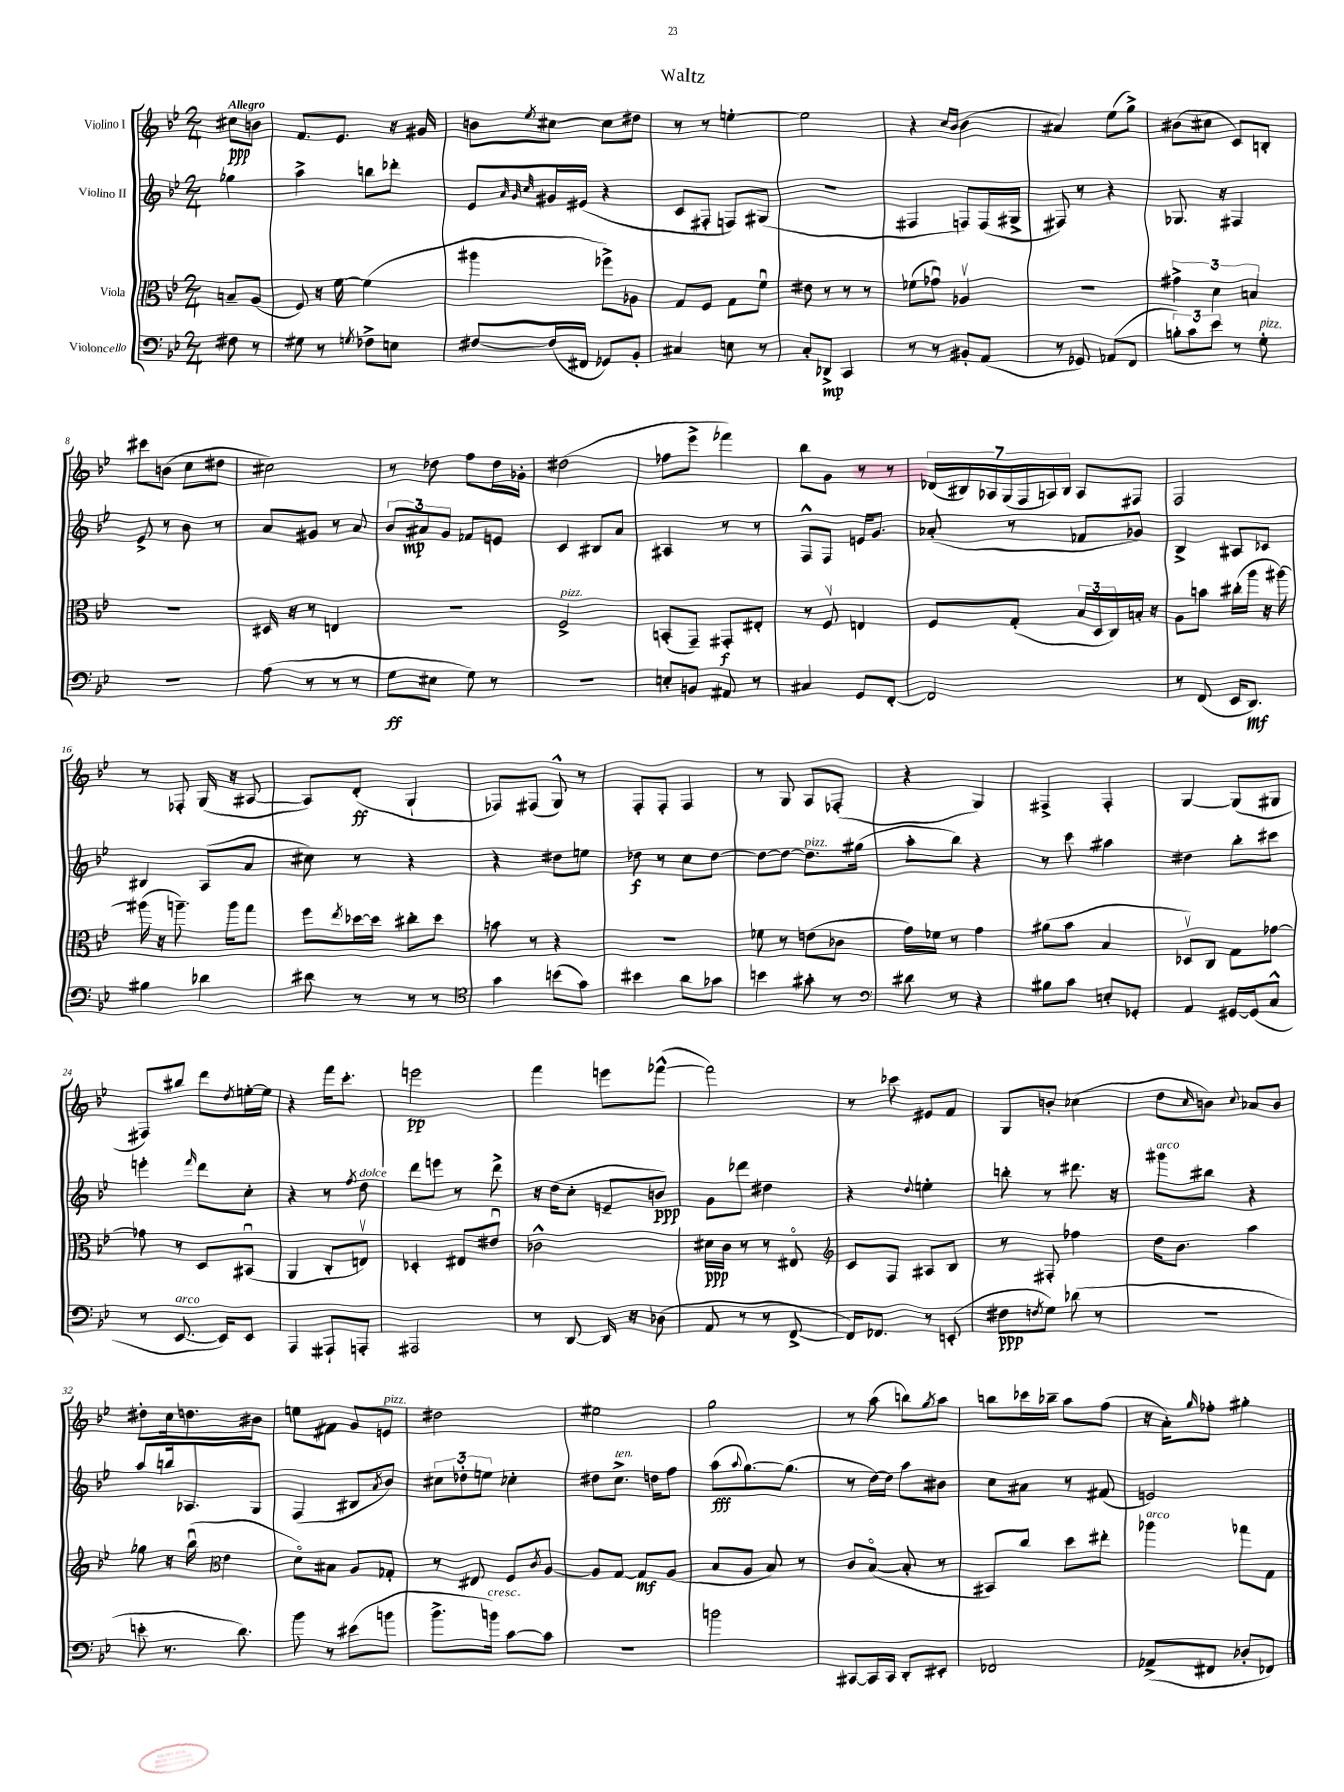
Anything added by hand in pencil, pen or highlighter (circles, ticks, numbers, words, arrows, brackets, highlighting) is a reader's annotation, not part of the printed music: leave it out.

**kern	**kern	**kern	**kern
*staff4	*staff3	*staff2	*staff1
*clefF4	*clefC3	*clefG2	*clefG2
*k[b-e-]	*k[b-e-]	*k[b-e-]	*k[b-e-]
*M2/4	*M2/4	*M2/4	*M2/4
8F#	8B~	4gg-	8cc#
8r	(8A	.	8b
=	=	=	=
8G#	8F)	4aa^	8.f
8r	16r	.	.
.	[16f	.	8.e-
8qG	.	.	.
8F-^	(4f]	8bb	.
8E	.	8ddd-'	16r
.	.	.	16g#
=	=	=	=
[8F#	4aa#	8e-	8b
.	.	32qqa	.
.	.	32qqg	.
.	.	32qqcc	8qee-
(16F#]	.	16g#	[8cc#
16FF#	.	(16e#	.
8GG-)	8ff-^)	4r	8cc#]
8BB-'	8A-	.	8dd#
=	=	=	=
4C#	8G	8c	8r
.	8F	8F#'	8r
8E	8G	8F)	[4ee'
8r	8fu	(8G#	.
=	=	=	=
8C'	8e#	2r	2ee]
8DD-^	8r	.	.
4CC	8r	.	.
.	8r	.	.
=	=	=	=
8r	(8f-	4F#	4r
8r	8g-u)	.	.
.	.	.	16qqcc
.	.	.	16qqb-
8BB#'	4A-v	8F)	(4b-
(8AA	.	(16F	.
.	.	16G#^	.
=	=	=	=
8r	2r	8F#)	4a#)
8GG-)	.	8r	.
(8AA-	.	4r	(8ee-
8FF	.	.	8gg^)
=	=	=	=
12B')	6g#^	8.G-	(8b#
12c	.	.	.
.	.	.	8cc#
12e-	6d	.	.
.	.	16r	.
8r	.	4F#	8c)
.	6B	.	.
8G'	.	.	8B'
=	=	=	=
2r	2r	8e-^	8ccc#
.	.	8r	(8b
.	.	8b-	8cc
.	.	8r	8dd#
=	=	=	=
(8A	16D#	8a	2cc#)
.	16r	.	.
8r	8r	8g#	.
8r	4E	8r	.
8r	.	8a	.
=	=	=	=
8G	2r	12b-	8r
.	.	12a#	.
8E#	.	.	8dd-
.	.	12g	.
8G)	.	8f-	8ff
8r	.	8e	16dd-
.	.	.	16g-'
=	=	=	=
2r	2F^	4c	(2dd#
.	.	8B#	.
.	.	8a	.
=	=	=	=
8E'	(8BB'	4A#	8ff-
8BB	8GG~)	.	8eee-^
8AA#	8GG#'	8r	4fff-)
8r	8E#'	8r	.
=	=	=	=
4C#	8r	8F^^	8bb-
.	8Fv	8F	8g
8GG	4E	16e	8r
.	.	8.g	.
[8FF'	.	.	8r
=	=	=	=
2FF]	8F	(8a-'	(28d-
.	.	.	28B#)
.	.	.	28A-
.	.	.	(28G
.	(8G'	8r	.
.	.	.	28F
.	.	.	28A)
.	.	.	28B#
.	24B-	8f-	8A
.	24D	.	.
.	24C)	.	.
.	16B'	8g-)	8F#
.	16r	.	.
=	=	=	=
8r	8A	4B-^	2F
(8FF	8b	.	.
16EE-	(16cc#'	8A#	.
8.DD)	16aa	.	.
.	16r	8c-	.
.	[16aa#)	.	.
=	=	=	=
4B#	(16aa#]	4B#	8r
.	16r	.	.
.	8.aa~)	.	8F-'
4d-	.	(8A	(16G
.	16aa	.	16r
.	8gg	8a	[8A#
=	=	=	=
8d#	8ff	8cc#)	8A#])
.	8qee-	.	.
8r	[16dd-	8r	(8d'
.	16dd-]	.	.
8r	8cc#'	4r	4G`
8r	8dd-	.	.
=	=	=	=
*clefC4	*	*	*
4g	8b	4r	8F-)
.	8r	.	(8F#
(8b	4r	8dd#	8G^^)
8g)	.	8ee	8r
=	=	=	=
4b#	2r	8dd-	8F'
.	.	8r	8F'
8a	.	8cc	4F
8g-	.	[8dd-	.
=	=	=	=
4b	8f-	8dd-_	8r
.	8r	8dd-_	8G
8g#'	(8e	8.dd-]	8A
8r	8c-	.	(8F-'
.	.	(16gg#	.
=	=	=	=
*clefF4	*	*	*
8d#	16g)	8aa'	4r
.	16f-	.	.
8r	8r	8bb-)	.
4r	4g	4r	4G)
=	=	=	=
8B#	(8a#	8r	4F#^
8c	8b-	8ccc	.
8E'	4B-	4aa#	4F#'
8GG-'	.	.	.
=	=	=	=
4AA	8D-v)	4dd#	[4G
.	8C	.	.
[16GG#	8G	8bb-'	(8G]
(16GG#]	.	.	.
8C^^	[8g-	8ccc#	8G#
=	=	=	=
8r	8g-]	4eee'	8F#)
[8.EE-	8r	.	8bb#
.	.	16qqfff	.
.	8D	8ddd	8ddd
16EE-])	.	.	.
.	.	.	8qdd
8EE-	(8BB#u	8cc'	[16ee'
.	.	.	16ee]
=	=	=	=
4AAA	4AA	4r	4r
8AAA#`	8C'	8r	16fff
.	.	.	8.ccc'
.	.	8qff	.
8AAA'	8Ev)	8dd	.
=	=	=	=
2AAA#	4D-'	8ddd	2eee
.	.	8eee	.
.	8E#	8r	.
.	8e#u	8ddd^	.
=	=	=	=
8r	2c-^^	16r	4fff
.	.	(16dd	.
[8DD	.	8cc'	.
16DD]	.	8e~	8eee
16r	.	.	.
(8D-	.	8b)	([8fff-^^
=	=	=	=
8AA	16d#	8g	2fff-])
.	16c	.	.
8r	8r	8ddd-	.
8r	8r	4dd#	.
[8FF^	8E#o	.	.
=	=	=	=
*	*clefG2	*	*
16FF])	8c	4r	8r
8.FF-	.	.	.
.	8F	.	8ccc-
.	.	8qqdd	.
8r	8A#	4ee'	8e#
(8EE'	8B-	.	8f
=	=	=	=
8F#	8r	8bb'	8G
8qF	.	.	.
8G)	8F#'	8r	8b'
(8d-	4ff-	8.ddd#	(4cc-
8r	.	.	.
.	.	16r	.
=	=	=	=
2r	16dd	8ggg#	8dd
.	8.b-	.	.
.	.	.	16qqcc
.	.	8bb#	8b)
.	.	.	8qqcc
.	4aa	4r	8a-
.	.	.	8b
=	=	=	=
8e'	8gg-	8aa	8dd#'
8.r	16r	16bb	16cc
.	(16bb-u	8.A-	8.dd
*	*clefC3	*	*
.	4e-	.	.
8.d)	.	.	.
.	.	8G	8b#
=	=	=	=
8b-	8do)	(4F	8ee
8r	8B#	.	8f#
(8e#	8A	8B#	8g
.	.	8qa	.
8b	8G-'	8b-)	8e
=	=	=	=
8.b-^	8r	12cc#	2dd#
.	.	12dd-'	.
.	8E#	.	.
.	.	12ee	.
16b)	.	.	.
[8c	8F	4cc-'	.
.	8qc	.	.
8c]	[8A	.	.
=	=	=	=
2r	8A]	8dd#	2ee#
.	[8G	8.cc^	.
.	8G]	.	.
.	.	16dd	.
.	(8A	8ff	.
=	=	=	=
2b	8B-	(8aa	2gg
.	.	8qqaa	.
.	8A	[8.gg)	.
.	8B-)	.	.
.	.	(8.gg]	.
.	8r	.	.
=	=	=	=
[8CC#	8c	8r	8r
16CC#]	([8B-o	[16dd)	(8aa
16CC#	.	16dd]	.
8DD'	8B-']	8aa	8bb)
.	.	.	8qgg
8EE#'	8r	8b#	8aa
=	=	=	=
2FF-	8BB#)	8cc	8bb
.	8cc	8a#	16ccc-
.	.	.	16bb-~
.	8dd	8r	8aa
.	8ee#'	(8f#	(8ff
=	=	=	=
(8AA-^	4aa-	2e)	16r
.	.	.	16a')
.	.	.	16qqgg
8FF#	.	.	8ff-'
8D-'	8gg-	.	4gg#'
8FF-)	8G	.	.
==	==	==	==
*-	*-	*-	*-
